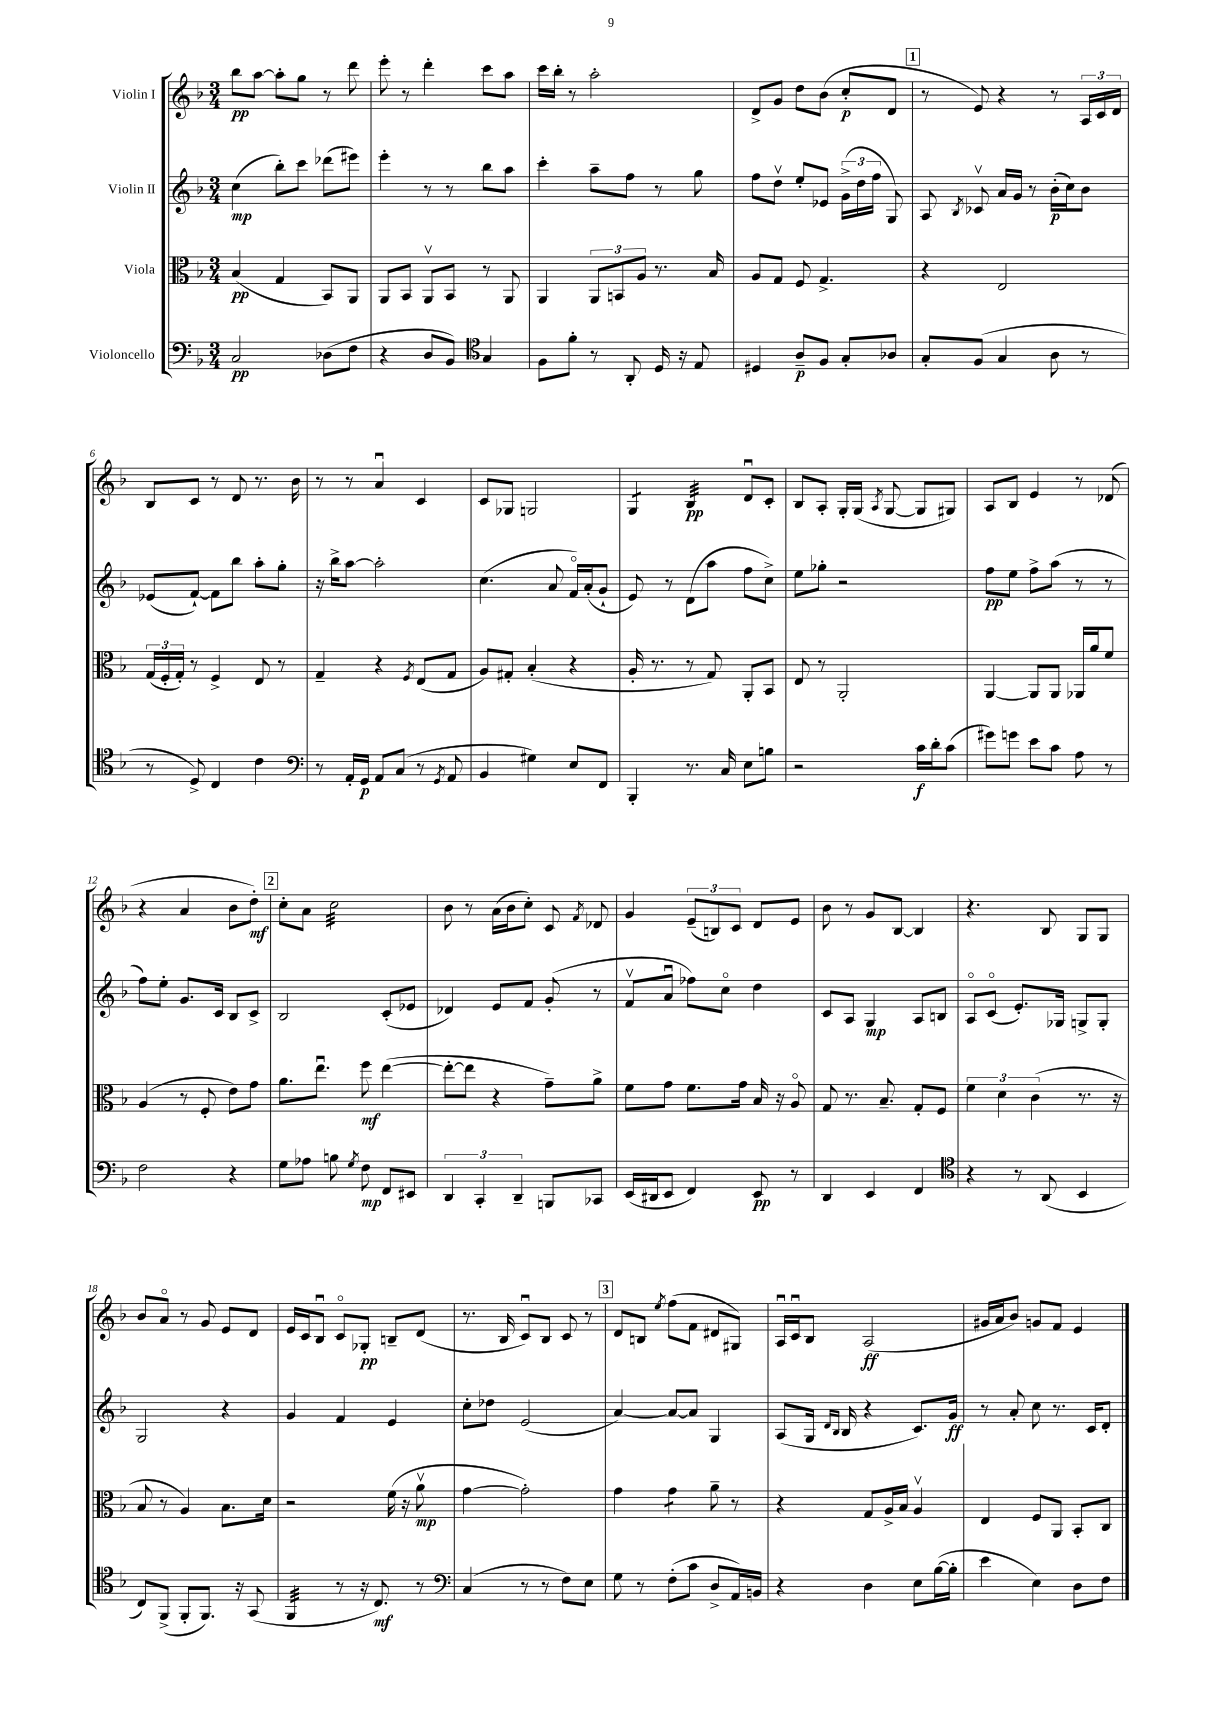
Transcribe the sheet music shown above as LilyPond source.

<<
\new StaffGroup <<
\new Staff = "s0" \with { instrumentName = "Violin I" } {
    \clef treble \key f \major \numericTimeSignature \time 3/4
    \autoBeamOff bes''8[\pp a''8]~ a''8[-. g''8] r8 d'''8 |
    e'''8-. r8 d'''4-. c'''8[ a''8] |
    c'''16[ bes''16]-. r8 a''2-. |
    d'8[-> g'8] d''8[ bes'8]( c''8[-.\p d'8] |
    \mark \markup { \box "1" } r8 e'8) r4 r8 \tuplet 3/2 { a16[ c'16 d'16] } |
    bes8[ c'8] r8 d'8 r8. bes'16 |
    r8 r8 a'4\downbow c'4 |
    c'8[ ges8] g2 |
    g4:8 bes4:32\pp d'8[\downbow c'8]-. |
    bes8[ a8]-. g16[-. g16]( \acciaccatura { a8 } g8~ g8[ gis8]) |
    a8[ bes8] e'4 r8 des'8( |
    r4 a'4 bes'8[ d''8]-.\mf) |
    \mark \markup { \box "2" } c''8[-. a'8] c''2:32 |
    bes'8 r8 a'16[( bes'16 c''8]-.) c'8 \acciaccatura { f'8 } des'8 |
    g'4 \tuplet 3/2 { e'8[--( b8) c'8] } d'8[ e'8] |
    bes'8 r8 g'8[ bes8]~ bes4 |
    r4. bes8 g8[ g8] |
    bes'8[ a'8]\flageolet r8 g'8 e'8[ d'8] |
    e'16[ c'16 bes8]\downbow c'8[\flageolet ges8]-.\pp b8[-- d'8]( |
    r8. bes16 c'8[\downbow) bes8] c'8 r8 |
    \mark \markup { \box "3" } d'8[ b8] \acciaccatura { e''8 } f''8[( f'8] dis'8[ gis8]) |
    a16[\downbow c'16\downbow bes8] a2\ff( |
    gis'16[ a'16 bes'8]) g'8[ f'8] e'4 \bar "|." |
}
\new Staff = "s1" \with { instrumentName = "Violin II" } {
    \clef treble \key f \major \numericTimeSignature \time 3/4
    \autoBeamOff c''4\mp( bes''8[-.) c'''8] des'''8[( eis'''8]) |
    e'''4-. r8 r8 bes''8[ a''8] |
    c'''4-. a''8[-- f''8] r8 g''8 |
    f''8[ d''8]\upbow e''8[-. ees'8] \tuplet 3/2 { g'16[->( d''16 f''16] } g8) |
    \mark \markup { \box "1" } a8 \acciaccatura { bes8 } ces'8\upbow a'16[ g'16] r8 bes'16[-.\p( c''16) bes'8] |
    ees'8[( f'8]~-!) f'8[ bes''8] a''8[-. g''8]-. |
    r16 bes''16[-> a''8]~ a''2-. |
    c''4.( a'8 f'16[\flageolet) a'16-.( g'8]-! |
    e'8) r8 d'8[( a''8] f''8[ c''8]->) |
    e''8[ ges''8]-. r2 |
    f''8[\pp e''8] f''8[-> a''8]( r8 r8 |
    f''8[) e''8]-. g'8.[ c'16] bes8[ c'8]-> |
    \mark \markup { \box "2" } bes2 c'8[-.( ees'8] |
    des'4) e'8[ f'8] g'8-.( r8 |
    f'8[\upbow a'8]\downbow fes''8[) c''8]\flageolet d''4 |
    c'8[ a8] g4\mp a8[ b8] |
    a8[\flageolet c'8]\flageolet( e'8.[-.) ges16] g8[-> g8]-. |
    g2 r4 |
    g'4 f'4 e'4 |
    c''8[-. des''8] e'2( |
    \mark \markup { \box "3" } a'4~) a'8[~ a'8] g4 |
    a8[( g16] \grace { d'16[ bes16] } bes16 r4 c'8.[) g'16]\ff |
    r8 a'8-. c''8 r8. c'16[ d'8]-. \bar "|." |
}
\new Staff = "s2" \with { instrumentName = "Viola" } {
    \clef alto \key f \major \numericTimeSignature \time 3/4
    \autoBeamOff bes4\pp( g4 bes,8[) a,8] |
    a,8[ bes,8] a,8[\upbow bes,8] r8 a,8 |
    a,4 \tuplet 3/2 { a,8[ b,8 a8] } r8. bes16 |
    a8[ g8] f8 g4.-> |
    \mark \markup { \box "1" } r4 e2 |
    \tuplet 3/2 { g16[( f16-. g16]-.) } r8 f4-> e8 r8 |
    g4-- r4 \acciaccatura { f8 } e8[( g8] |
    a8[) gis8]-. bes4-.( r4 |
    a16-. r8. r8 g8) a,8[-. bes,8] |
    e8 r8 a,2-. |
    a,4~ a,8[ a,8] aes,16[ a'16 f'8] |
    a4( r8 f8-. e'8[) g'8] |
    \mark \markup { \box "2" } a'8.[ e''8.]\downbow f''8\mf e''4~( |
    e''8[~-. e''8] r4 g'8[--) a'8]-> |
    f'8[ g'8] f'8.[ g'16] bes16 r16 a8\flageolet |
    g8 r8. bes8.-- g8[-. f8] |
    \tuplet 3/2 { f'4 d'4 c'4( } r8. r16 |
    bes8 r8 a4) bes8.[ d'16] |
    r2 f'16( r16 a'8\upbow\mp |
    g'4~ g'2-.) |
    \mark \markup { \box "3" } g'4 g'4:8 a'8-- r8 |
    r4 g8[ a16-> bes16] a4\upbow |
    e4 f8[ a,8] bes,8[-. c8] \bar "|." |
}
\new Staff = "s3" \with { instrumentName = "Violoncello" } {
    \clef bass \key f \major \numericTimeSignature \time 3/4
    \autoBeamOff c2\pp des8[( f8] |
    r4 d8[ bes,8]) \clef tenor g4 |
    f8[ f'8]-. r8 a,8-. d16 r16 e8 |
    dis4 a8[--\p f8] g8[-. aes8] |
    \mark \markup { \box "1" } g8[-. f8]( g4 a8 r8 |
    r8 d8->) c4 c'4 |
    \clef bass r8 a,16[-. g,16]\p a,8[ c8]( r8 \acciaccatura { g,8 } a,8 |
    bes,4 gis4) e8[ f,8] |
    bes,,4-. r8. c16 e8[ b8] |
    r2 c'16[\f d'16-. c'8]( |
    gis'8[) g'8] e'8[ c'8] a8 r8 |
    f2 r4 |
    \mark \markup { \box "2" } g8[ aes8] b8 \acciaccatura { g8 } f8\mp f,8[ eis,8] |
    \tuplet 3/2 { d,4 c,4-. d,4-- } b,,8[ ces,8] |
    e,16[( dis,16 e,8] f,4) e,8\pp r8 |
    d,4 e,4 f,4 |
    \clef tenor r4 r8 a,8( bes,4 |
    c8[) f,8]->( f,8[-. f,8.]) r16 g,8( |
    f,4:32 r8 r16 c8.\mf) r8 |
    \clef bass c4( r8 r8 f8[) e8] |
    \mark \markup { \box "3" } g8 r8 f8[-.( c'8] d8[-> a,16) b,16] |
    r4 d4 e8[ bes16~( bes16]-. |
    e'4 e4) d8[ f8] \bar "|." |
}
>>
>>
